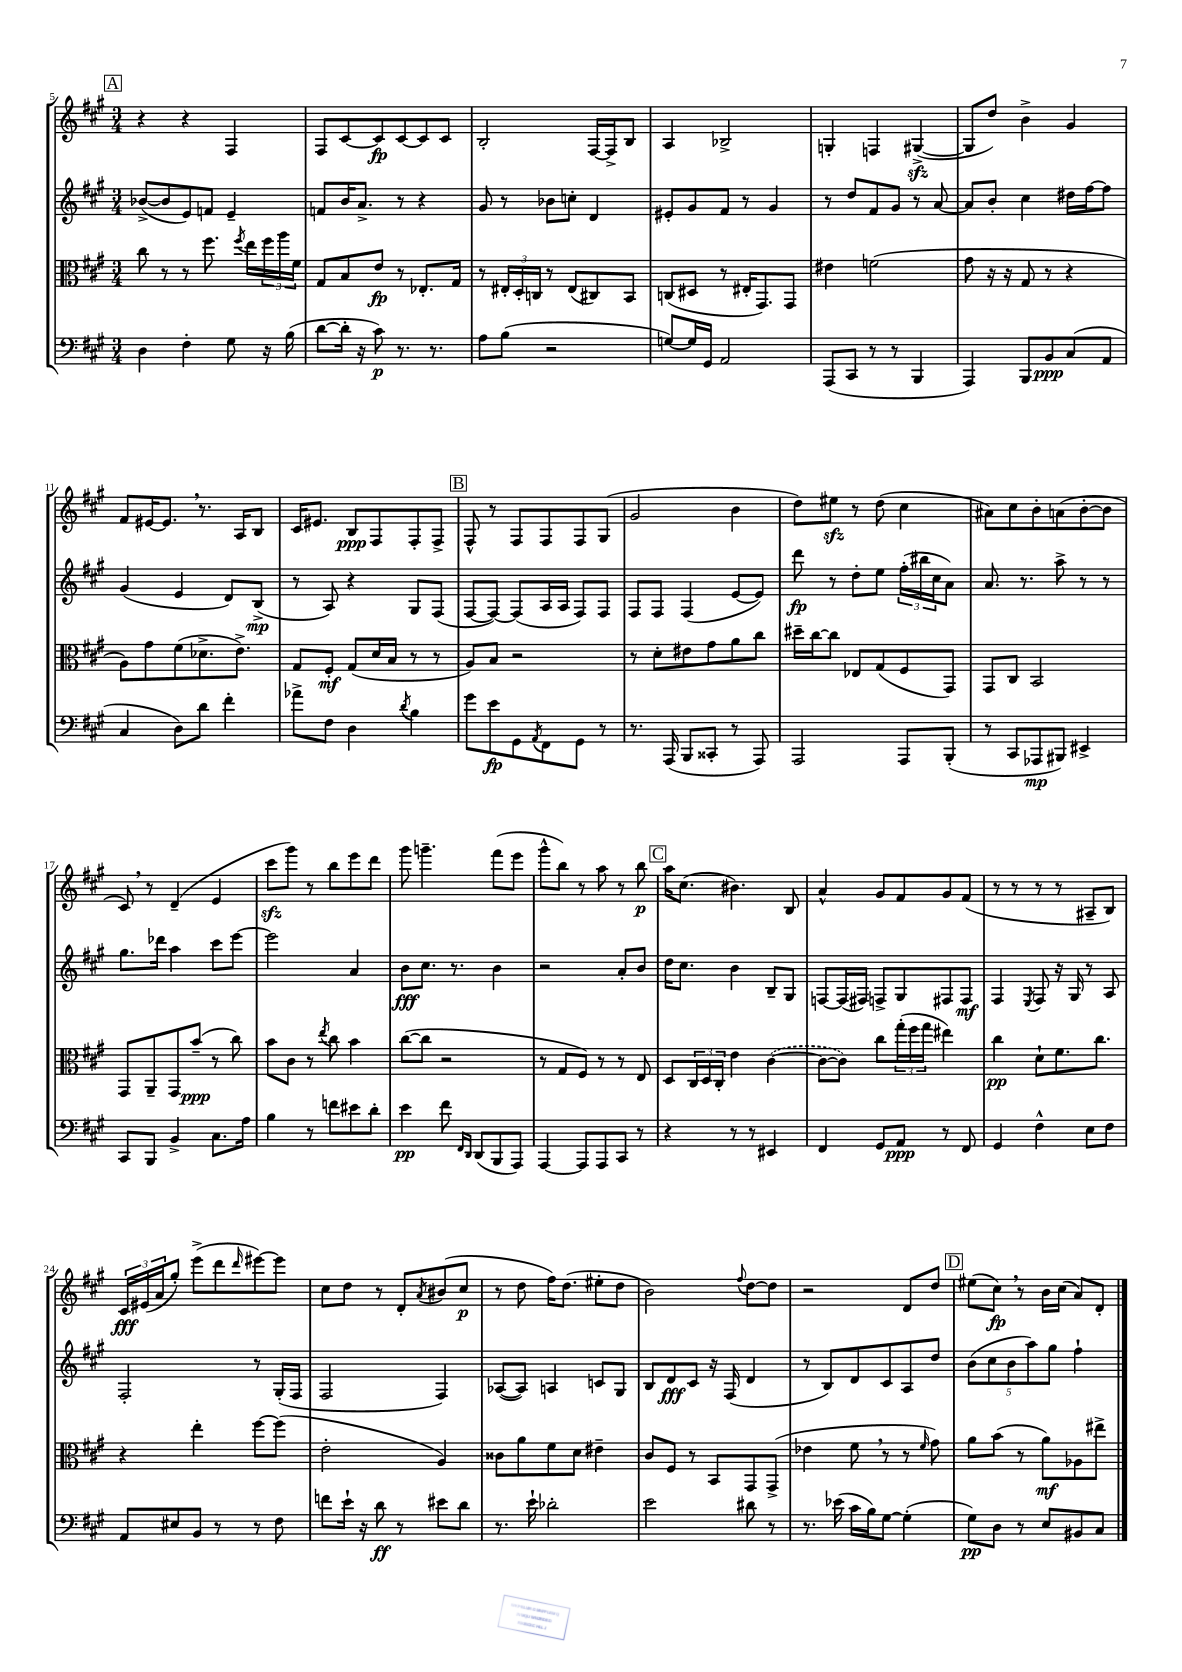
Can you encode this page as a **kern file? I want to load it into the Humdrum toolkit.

**kern	**kern	**kern	**kern
*staff4	*staff3	*staff2	*staff1
*clefF4	*clefC3	*clefG2	*clefG2
*k[f#c#g#]	*k[f#c#g#]	*k[f#c#g#]	*k[f#c#g#]
*M3/4	*M3/4	*M3/4	*M3/4
4D	8cc#	([8b-^	4r
.	8r	8b-]	.
4F#'	8r	8e)	4r
.	8.ff#	8f	.
8G#	.	4e~	4F#
.	8qff#	.	.
.	16ee	.	.
16r	24ff#	.	.
.	24aa	.	.
(16B	.	.	.
.	24f#	.	.
=	=	=	=
[8d	8G#	8f	8F#
16d']	8B	16b	[8c#
16r	.	8.a^	.
8c#)	8e	.	8c#]
8.r	8r	8r	[8c#
.	8.E-'	4r	8c#]
8.r	.	.	.
.	.	.	8c#
.	16G#	.	.
=	=	=	=
8A	8r	8g#	2B'
(8B	24E#'	8r	.
.	24D'	.	.
.	24C	.	.
2r	8r	8b-	.
.	(8E#	8cc'	.
.	8C#)	4d	[16F#
.	.	.	16F#^]
.	8BB	.	8B
=	=	=	=
[8G)	(8C	8e#'	4A
16G]	8D#	8g#	.
16GG#	.	.	.
2AA	8r	8f#	2B-^
.	16E#'	8r	.
.	8.GG#)	.	.
.	.	4g#	.
.	8GG#	.	.
=	=	=	=
(8AAA	4e#	8r	4G'
8CC#	.	8dd	.
8r	(2f	8f#	4F
8r	.	8g#	.
4BBB	.	8r	([4G#^
.	.	[8a	.
=	=	=	=
4AAA)	8g#	8a]	8G#]
.	16r	8b'	8dd)
.	16r	.	.
8BBB	8G#	4cc#	4b^
8BB	8r	.	.
(8C#	4r	16dd#	4g#
.	.	[16ff#	.
8AA	.	8ff#]	.
=	=	=	=
4C#	8A)	(4g#	8f#
.	8g#	.	[16e#
.	.	.	8.e#]
8D)	(8f#	4e	.
8d	8.d-^	.	8.r
4f#'	.	8d)	.
.	8.e^)	.	16A
.	.	(8B^	8B
=	=	=	=
8a-^	8G#	8r	16c#
.	.	.	8.e#
8F#	8F#'	8A)	.
4D	(8G#	4r	8B
.	16d	.	8F#
.	16B	.	.
8qd	.	.	.
4B	8r	8G#	8F#'
.	8r	(8F#	8F#^
=	=	=	=
8g#	8A)	[8F#	8F#^^
8e	8B	8F#_)	8r
8GG#	2r	(8F#]	8F#
8qAA	.	.	.
8FF#	.	16A	8F#
.	.	16A	.
8GG#	.	8F#)	8F#
8r	.	8F#	(8G#
=	=	=	=
8.r	8r	8F#	2g#
.	8d'	8F#	.
(16AAA	.	.	.
8BBB	8e#	(4F#	.
8CC##'	8g#	.	.
8r	8a	[8e	4b
8AAA)	8cc#	8e])	.
=	=	=	=
2AAA	16dd#~	8ddd	8dd)
.	[16cc#	.	.
.	8cc#]	8r	8ee#
.	8E-	8dd'	8r
.	(8G#	8ee	(8dd
8AAA	8F#	(24ff#'	4cc#
.	.	24bb#	.
.	.	24cc#	.
(8BBB'	8GG#)	8a)	.
=	=	=	=
8r	8GG#	8.a	8a#)
8CC#	8C#	.	8cc#
.	.	8.r	.
8AAA-	2BB	.	8b'
8BBB#)	.	8aa^	(8a
4EE#^	.	8r	[8b'
.	.	8r	8b]
=	=	=	=
8CC#	8GG#	8.gg#	8c#)
8BBB	8AA~	.	8r
.	.	16ddd-	.
4BB^	8GG#	4aa	(4d~
.	(8b~	.	.
8.C#	8r	8ccc#	4e
.	8cc#)	[8eee	.
16A	.	.	.
=	=	=	=
4B	8b	2eee]	8ccc#
.	8c#	.	8ggg#)
8r	8r	.	8r
.	8qee	.	.
8f	8cc#	.	8bb
8e#	4b	4a	8eee
8d'	.	.	8ddd
=	=	=	=
4e	([8cc#	8b	8ggg#
.	8cc#]	8.cc#	4.ggg~
8f#	2r	.	.
.	.	8.r	.
16qqFF#	.	.	.
16qqDD	.	.	.
(8DD	.	.	.
8BBB	.	4b	(8fff#
8AAA)	.	.	8eee
=	=	=	=
[4AAA	8r	2r	8ggg#^^
.	8G#	.	8bb)
8AAA]	8F#)	.	8r
8AAA	8r	.	8aa
8CC#	8r	8a'	8r
8r	8E	8b	8bb
=	=	=	=
4r	8D	16dd	16aa
.	.	8.cc#	(8.cc#
.	24C#	.	.
.	24D	.	.
.	24C#'	.	.
8r	4e	4b	4.b#)
8r	.	.	.
4EE#	([4c#	8B~	.
.	.	8G#	8B
=	=	=	=
4FF#	8c#_	[8F	4a^^
.	8c#])	(16F]	.
.	.	16F#)	.
8GG#	8cc#	8F^	8g#
8AA	(24gg#'	8G#	8f#
.	24ff#	.	.
.	24gg#	.	.
8r	4ee#)	8F#	8g#
8FF#	.	8F#	(8f#
=	=	=	=
4GG#	4cc#	4F#	8r
.	.	.	8r
.	.	8qE	.
4F#^^	8d`	8F#	8r
.	8.f#	16r	8r
.	.	16G#	.
8E	.	8r	8A#~
.	8.cc#	.	.
8F#	.	8A	8B)
=	=	=	=
8AA	4r	2F#'	24c#
.	.	.	(24e#
.	.	.	24a
8E#	.	.	8gg#')
8BB	4ee'	.	(8eee^
8r	.	.	8ddd
.	.	.	16qqddd
8r	[8ff#	8r	[8eee#)
8F#	(8ff#]	(16G#'	8eee#]
.	.	16F#	.
=	=	=	=
8f	2e'	2F#	8cc#
16e`	.	.	8dd
16r	.	.	.
8d	.	.	8r
8r	.	.	8d'
.	.	.	8qa
8e#	4A)	4F#)	(8b#
8d	.	.	8cc#
=	=	=	=
8.r	8c##	([8A-	8r
.	8a	8A-])	8dd
16e`	.	.	.
2d-'	8f#	4A	16ff#)
.	.	.	(8.dd
.	8d	.	.
.	4e#~	8c	8ee#'
.	.	8G#	8dd
=	=	=	=
2e	8c#	8B	2b)
.	8F#	8d	.
.	8r	8c#	.
.	8BB	16r	.
.	.	(16F#	.
.	.	.	8qqff#
8d#	8GG#	4d	[8dd
8r	(8GG#^	.	8dd]
=	=	=	=
8.r	4e-	8r	2r
.	.	8B)	.
(16e-	.	.	.
16c#	8f#	8d	.
16B)	.	.	.
[8G#	8r	8c#	.
(4G#']	8r	8A	8d
.	16qqf#	.	.
.	8g#)	8dd	8dd
=	=	=	=
8G#)	8a	(10b	(8ee#
.	.	10cc#	.
8D	(8b	.	8cc#)
.	.	10b	.
8r	8r	.	8r
.	.	10aa)	.
8E	8a)	.	16b
.	.	10gg#	.
.	.	.	(16cc#
8BB#	8A-	4ff#`	8a)
8C#	8ee#^	.	8d'
==	==	==	==
*-	*-	*-	*-
